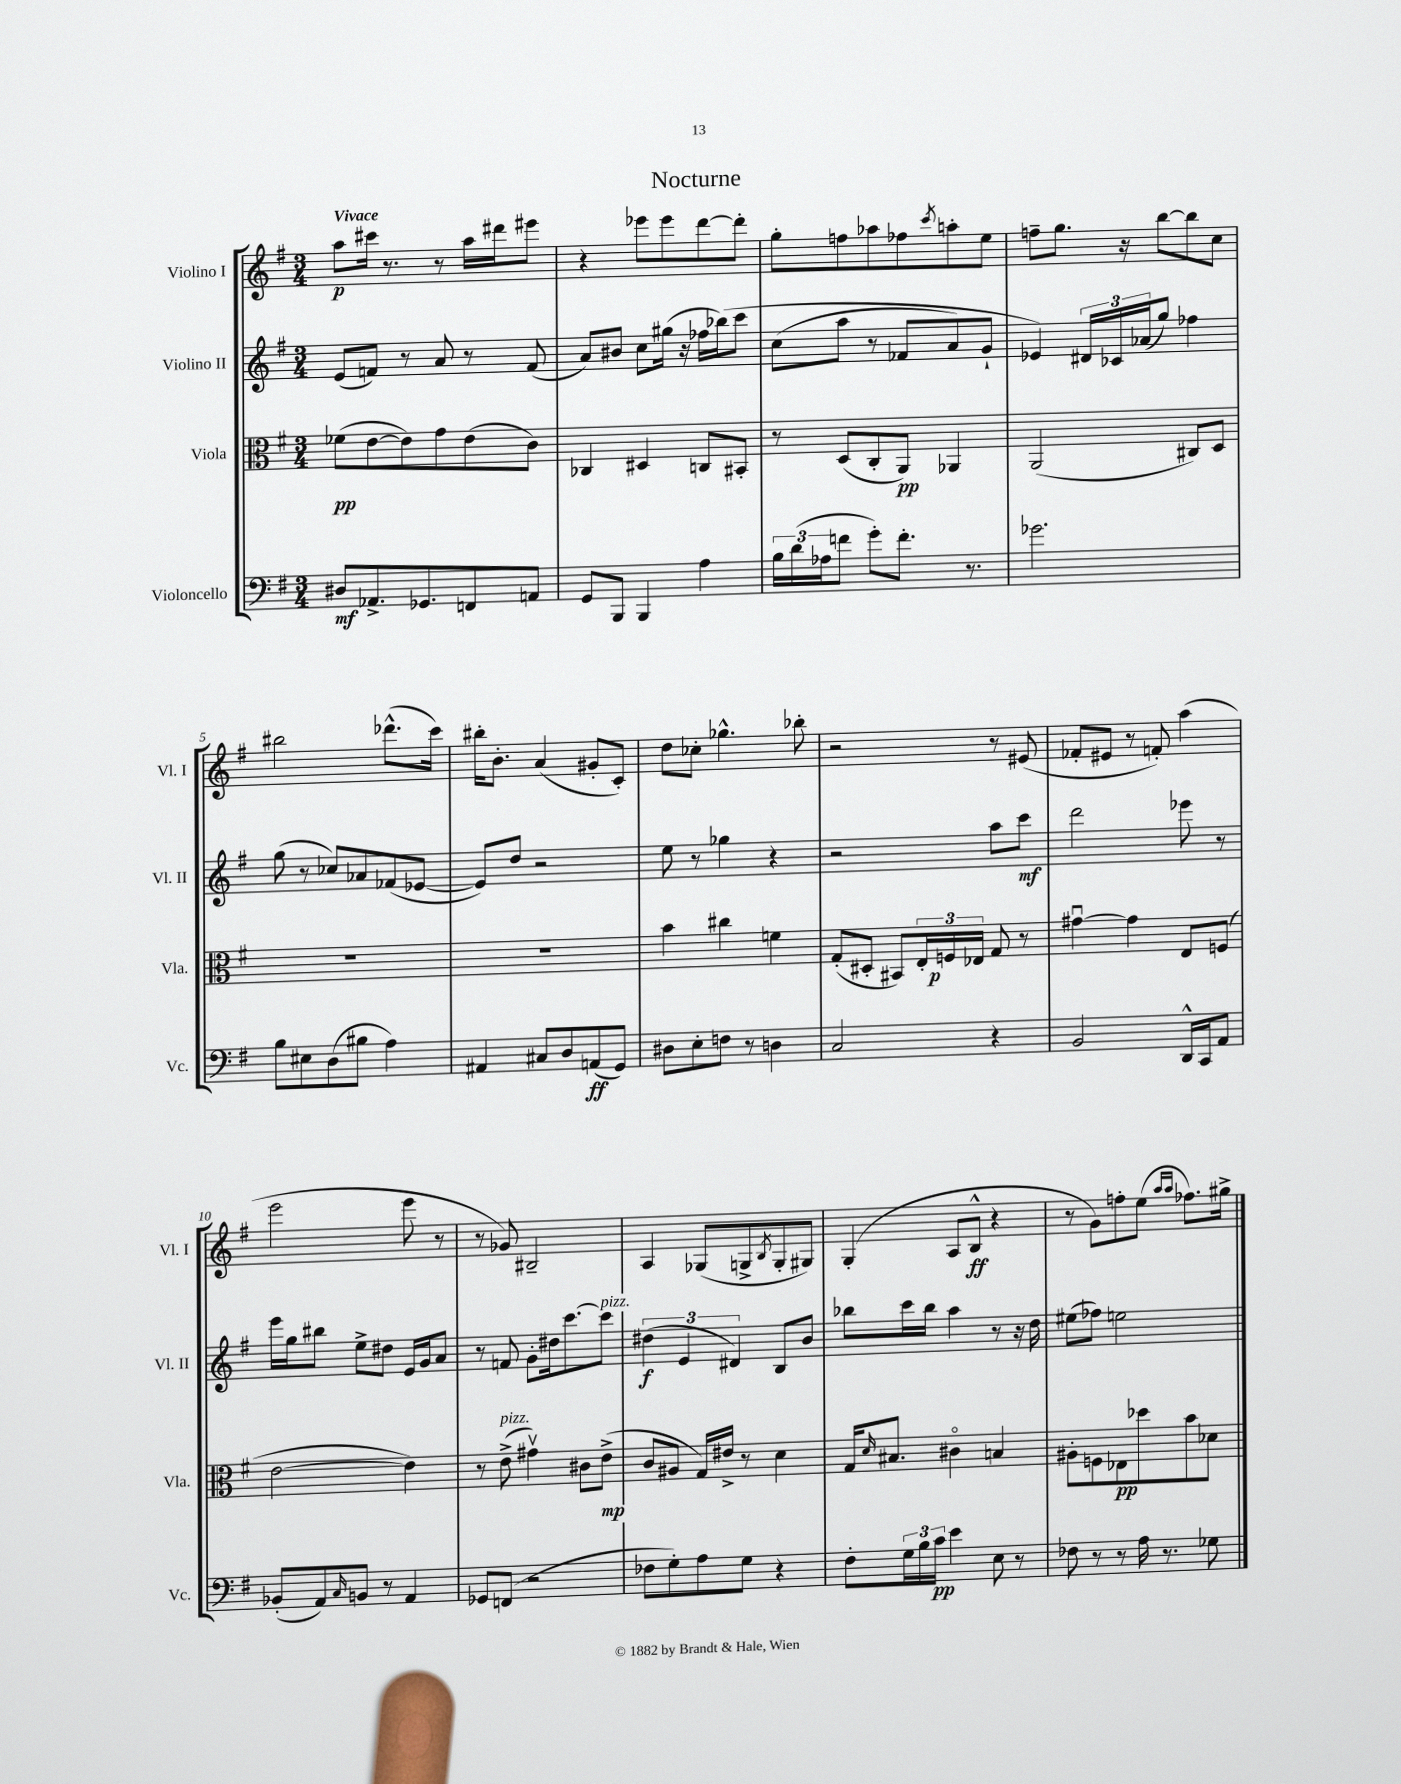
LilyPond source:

\header { title = "Nocturne" }
<<
\new StaffGroup <<
\new Staff = "s0" \with { instrumentName = "Violino I" shortInstrumentName = "Vl. I" } {
    \clef treble \key g \major \numericTimeSignature \time 3/4 \tempo "Vivace"
    a''8\p cis'''16 r8. r8 a''16 dis'''16 eis'''8 |
    r4 ees'''8 ees'''8 d'''8~ d'''8-. |
    g''8-. f''8 aes''8 fes''8 \acciaccatura { c'''8 } a''8-. e''8 |
    f''8-- g''8. r16 b''8~ b''8 c''8 |
    bis''2 des'''8.-^( c'''16) |
    bis''16-. b'8.-. a'4( gis'8-. c'8-.) |
    d''8 ces''8-. ges''4.-^ bes''8-. |
    r2 r8 eis'8( |
    fes'8-. eis'8 r8 f'8-.) a''4( |
    e'''2 e'''8 r8 |
    r8 ges'8) bis2-- |
    a4 ges8( g8-> \acciaccatura { b8 } g8-. gis8) |
    g4-.( a8 b8-^\ff r4 |
    r8 g'8) f''8-. e''8( \grace { a''16 a''16 } fes''8.) gis''16-> \bar "|." |
}
\new Staff = "s1" \with { instrumentName = "Violino II" shortInstrumentName = "Vl. II" } {
    \clef treble \key g \major \numericTimeSignature \time 3/4
    e'8( f'8) r8 a'8 r8 f'8( |
    a'8) bis'8 c''8 gis''16( r16 fes''16 bes''16)\( c'''8 |
    c''8( a''8 r8 fes'8 a'8) g'8-! |
    ees'4\) \tuplet 3/2 { dis'16 ces'16 aes'16( } g''8) fes''4 |
    g''8( r8 ces''8) aes'8 fes'8( ees'8~ |
    ees'8) d''8 r2 |
    e''8 r8 ges''4 r4 |
    r2 a''8 c'''8\mf |
    d'''2 ees'''8 r8 |
    e'''16 g''16 bis''8 e''8-> dis''8 e'16 g'16 a'8 |
    r8 f'8 g'8-. dis''16 c'''8.~ c'''8^\markup { \italic "pizz." } |
    \tuplet 3/2 { dis''4\f( e'4 dis'4) } b8 b'8 |
    bes''8 c'''16 bes''16 a''4 r8 r16 d''16 |
    eis''8( fes''8) e''2 \bar "|." |
}
\new Staff = "s2" \with { instrumentName = "Viola" shortInstrumentName = "Vla." } {
    \clef alto \key g \major \numericTimeSignature \time 3/4
    fes'8\pp( e'8~ e'8) g'8 e'8( c'8) |
    ces4 dis4 c8 bis,8-. |
    r8 d8( c8-. a,8\pp) aes,4 |
    a,2( cis8) d8 |
    R2. |
    R2. |
    b'4 cis''4 f'4 |
    g8-.( dis8-. bis,8) \tuplet 3/2 { e16-. f16\p ees16 } g8 r8 |
    gis'4~\downbow gis'4 e8 f8( |
    e'2~ e'4) |
    r8 e'8->^\markup { \italic "pizz." }( gis'4\upbow) cis'8 e'8->\mp( |
    c'8 ais8 g16) eis'16-> r8 d'4 |
    g16 \grace { d'16 } bis8. cis'4\flageolet b4 |
    ais8-. f8 ees8\pp des''8 b'8 des'8 \bar "|." |
}
\new Staff = "s3" \with { instrumentName = "Violoncello" shortInstrumentName = "Vc." } {
    \clef bass \key g \major \numericTimeSignature \time 3/4
    dis8\mf aes,8.-> ges,8. f,8 a,8 |
    g,8 b,,8 b,,4 a4 |
    \tuplet 3/2 { b16 d'16( aes16 } f'8 g'8-.) f'8.-. r8. |
    ges'2. |
    b8 eis8 d8( bis8 a4) |
    ais,4 cis8 d8 a,8\ff( g,8) |
    dis8 e8-. f8 r8 d4 |
    c2 r4 |
    b,2 d,16-^ c,16 a,8 |
    bes,8-.( a,8) \grace { c16 } b,8 r8 a,4 |
    ges,8 f,8( r2 |
    fes8 g8-.) a8 g8 r4 |
    fis8-. \tuplet 3/2 { g16 b16 c'16\pp } e'4 e8 r8 |
    fes8 r8 r8 a16 r8. ges8 \bar "|." |
}
>>
>>
